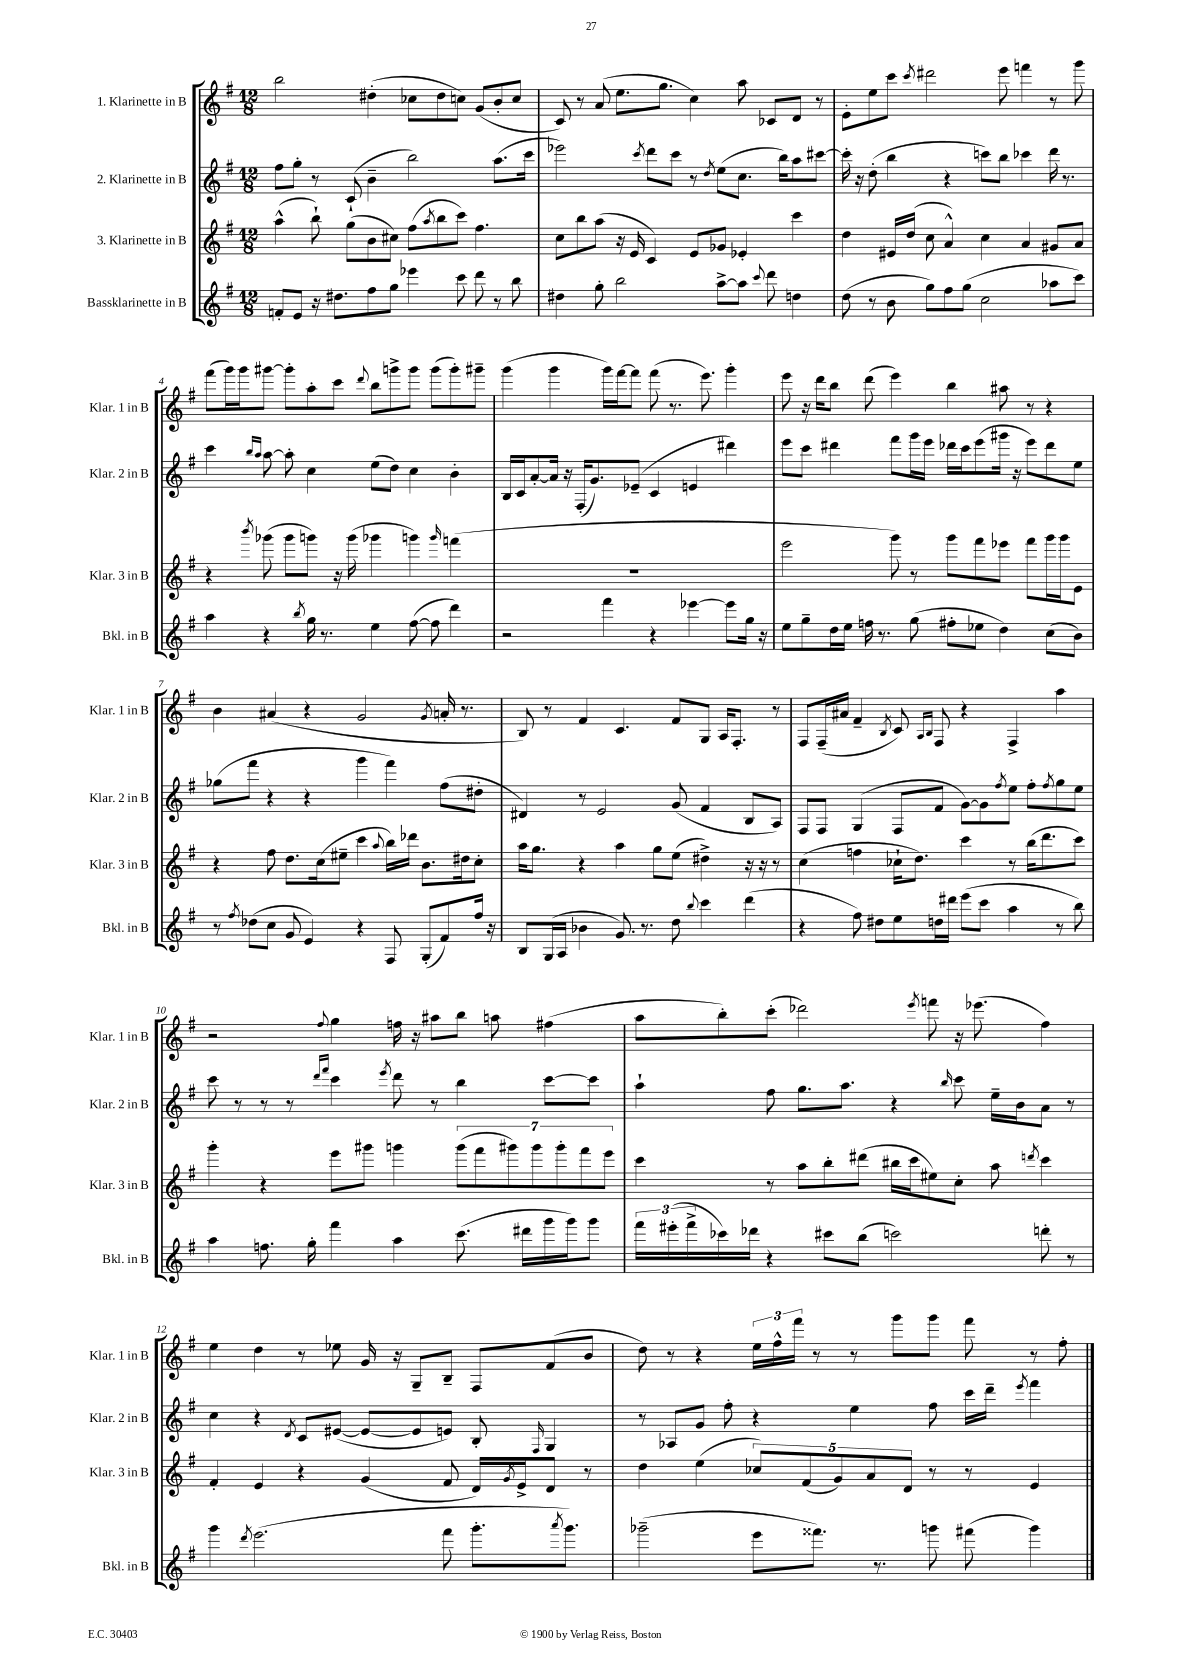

**kern	**kern	**kern	**kern
*staff4	*staff3	*staff2	*staff1
*clefG2	*clefG2	*clefG2	*clefG2
*k[f#]	*k[f#]	*k[f#]	*k[f#]
*M12/8	*M12/8	*M12/8	*M12/8
8f'	(4aa^^	8ff#	2bb
8e	.	8gg'	.
16r	8bb`)	8r	.
8.dd#	.	.	.
.	(8gg	(8c`	.
8ff#	8b	4b~	(4dd#'
8gg	8cc#)	.	.
4eee-	(8ff#	2bb)	8cc-
.	8qaa	.	.
.	8bb	.	8dd#
8ccc	8ccc)	.	8cc)
8ddd	4.ff#	.	(8g
8r	.	(8.aa	8b'
8bb	.	.	8cc
.	.	16ccc	.
=	=	=	=
4dd#	8cc	2eee-)	8c)
.	8bb	.	8r
8gg'	(8aa	.	(8a
2bb	16r	.	8.ee
.	16e	.	.
.	.	8qccc	.
.	4c)	8ddd	.
.	.	.	8.gg
.	.	8ccc	.
.	8e	8r	4cc)
.	.	8qdd	.
[8aa^	8g-	(8ee	.
8aa]	4e-'	8.cc	8aa
8qqccc	.	.	.
8ddd	.	.	8c-
.	.	16bb)	.
4dd	4ccc	8aa	8d
.	.	[8ccc#	8r
=	=	=	=
(8dd	4dd	16ccc#']	8e'
.	.	16r	.
8r	.	(8dd'	8ee
8b	16e#	4bb	8ccc
.	(16dd	.	.
.	.	.	8qccc
8gg)	8cc	.	2ddd#
8ff#	4a^^)	4r	.
(8gg	.	.	.
2cc	4cc	8ccc)	.
.	.	8bb	8eee
.	4a	4ccc-	4fff
8aa-	8g#	16ddd	8r
.	.	8.r	.
8ccc)	8a	.	8ggg
=	=	=	=
4aa	4r	4ccc	(8fff#
.	.	.	16ggg)
.	.	.	16ggg
.	.	16qqbb	.
.	8qbbb	16qqaa	.
4r	(8ggg-	[8aa	[8ggg#
.	8ggg-	8aa']	8ggg#']
8qbb	.	.	.
16gg	8ggg)	4cc	8aa'
8.r	.	.	.
.	16r	.	8ccc
.	(16ggg	.	.
.	.	.	8qqddd
4ee	4ggg-	(8ee	8bb
.	.	8dd)	8ggg^
([8ff#	4ggg)	4cc	8ggg
8ff#]	.	.	(8ggg
.	16qqggg	.	.
4ddd)	(4fff	4b'	8ggg')
.	.	.	8ggg#~
=	=	=	=
2r	1.r	16B	(4ggg
.	.	16c	.
.	.	[8a'	.
.	.	16a]	4ggg
.	.	16r	.
.	.	(16F#'	.
.	.	8.g)	.
4fff#	.	.	16ggg)
.	.	.	[16fff#
.	.	(8e-~	8fff#]
4r	.	4c	(8fff#
.	.	.	8.r
[4eee-	.	4e	.
.	.	.	8.eee)
8eee-]	.	4ddd#)	4ggg'
16gg	.	.	.
16r	.	.	.
=	=	=	=
8ee	2eee	8eee	8eee
8gg~	.	8ccc	16r
.	.	.	16ddd
16dd	.	4ddd#	8bb
16ee	.	.	.
16ff	.	.	(8ddd
8.r	.	.	.
.	8ggg)	8fff#	4eee)
(8gg	8r	16ggg	.
.	.	16eee	.
8ff#'	8ggg	16ddd-	4bb
.	.	16ccc	.
8ee-	8fff#	(8eee	.
4dd)	8eee-	16ggg#	8aa#
.	.	16r	.
.	8fff#	8eee)	8r
(8cc	16ggg	8ddd-	4r
.	16ggg	.	.
8b)	8e	8ee	.
=	=	=	=
8r	4r	(8gg-	4b
8qff#	.	.	.
(8dd-	.	8fff#	.
8cc	8ff#	4r	(4a#
8g	8.dd	.	.
4e)	.	4r	4r
.	(16cc	.	.
.	8ee#~	.	.
4r	4ccc	4ggg	2g
.	8qqaa	.	.
8F#	16bb)	4fff#)	.
.	16ddd-	.	.
(8G'	8.b	.	.
.	.	.	8qg
8f#)	.	(8ff#	16a'
.	16dd#	.	8.r
16ff#	8cc'	8dd#'	.
16r	.	.	.
=	=	=	=
8B	16aa	4d#)	8B)
.	8.gg	.	.
(16G	.	.	8r
16A	.	.	.
4b-	4r	8r	4f#
.	.	2e	.
8.g)	4aa	.	4.c
8.r	.	.	.
.	8gg	.	.
8dd	(8ee	(8g	8f#
8qqbb	.	.	.
4ccc	4dd#^)	4f#	8G
.	.	.	16A
.	.	.	8.F#'
(4ddd	16r	8B	.
.	16r	.	.
.	8r	8A)	8r
=	=	=	=
4r	(4cc	8F#	8F#
.	.	8F#	(16F#~
.	.	.	16a#
8ff#)	4ff	(4G	4f#~
8dd#	.	.	.
.	.	.	8qB
8ee	16cc-`	8F#	8c)
.	8.dd)	.	.
.	.	.	16qqA
.	.	.	16qqB
16dd	.	8f#	8F#
16ddd#	.	.	.
(8eee	4ccc	[8g)	4r
8ccc	.	8g]	.
.	.	8qff#	.
4aa	8r	8ee	4F#^
.	(16bb	8ff#'	.
.	8.ddd	.	.
.	.	8qff#	.
8r	.	8gg	4aa
8bb)	8ccc)	8ee	.
=	=	=	=
4aa	4ggg'	8ccc	2r
.	.	8r	.
8.ff	4r	8r	.
.	.	8r	.
16gg'	.	.	.
.	.	16qqddd	.
.	.	16qqfff#	8qqff#
4fff#	8eee	4ccc	4gg
.	8ggg#	.	.
.	.	8qeee	.
4aa	4ggg	8ddd	16ff
.	.	.	16r
.	.	8r	8aa#
(8.ccc	(14ggg	4bb	8bb
.	14fff#	.	.
.	.	.	8aa
.	14ggg#)	.	.
16ddd#	.	.	.
.	14ggg#	.	.
16ggg	.	[8ccc	(4ff#
.	14ggg#'	.	.
16ggg)	.	.	.
.	14fff#	.	.
8ggg	.	8ccc]	.
.	14eee	.	.
=	=	=	=
24fff#	4ccc	4aa`	8aa
(24eee#'	.	.	.
24fff#^	.	.	.
16ccc-)	.	.	8bb')
16ddd-	.	.	.
4r	8r	8ff#	(8ccc'
.	8aa	8.gg	2ddd-)
8ccc#	8bb'	.	.
.	.	8.aa	.
(8bb	(8ddd#	.	.
2ccc)	16bb#	4r	.
.	16ccc	.	.
.	.	.	8qeee
.	8ee#)	.	8fff
.	.	16qqbb	.
.	8cc'	8ccc	16r
.	.	.	(8.eee-
.	8aa	16ee~	.
.	.	16b	.
.	8qddd	.	.
8ddd'	4ccc	8a	4ff#)
8r	.	8r	.
=	=	=	=
4ggg	4f#'	4cc	4ee
8qddd	.	.	.
(2.eee	4e	4r	4dd
.	.	8qd	.
.	4r	8c	8r
.	.	([8e#	8ee-
.	(4g	8e#_	16g
.	.	.	16r
.	.	8e#]	8G~
8fff#	8f#	8e)	8B~
8.ggg'	16d)	8B'	8F#
.	8qg	.	.
.	16e^	.	.
.	.	16qqF#	.
.	8d	4G	(8f#
8qaaa	.	.	.
8.ggg)	.	.	.
.	8r	.	8b
=	=	=	=
(2ggg-~	4dd	8r	8dd)
.	.	8A-	8r
.	(4ee	8g	4r
.	.	8ff#'	.
8eee	10cc-)	4r	24ee
.	.	.	24ff#^^
.	.	.	24fff#
.	(10f#	.	.
8.fff##)	.	.	8r
.	10g)	.	.
.	.	4ee	8r
.	10a	.	.
8.r	.	.	.
.	.	.	8ggg
.	10d	.	.
8ggg	8r	8ff#	8ggg
(8fff#	8r	16ccc	8fff#
.	.	16ddd~	.
.	.	8qeee	.
4ggg)	4e	4fff#	8r
.	.	.	8ff#'
==	==	==	==
*-	*-	*-	*-
